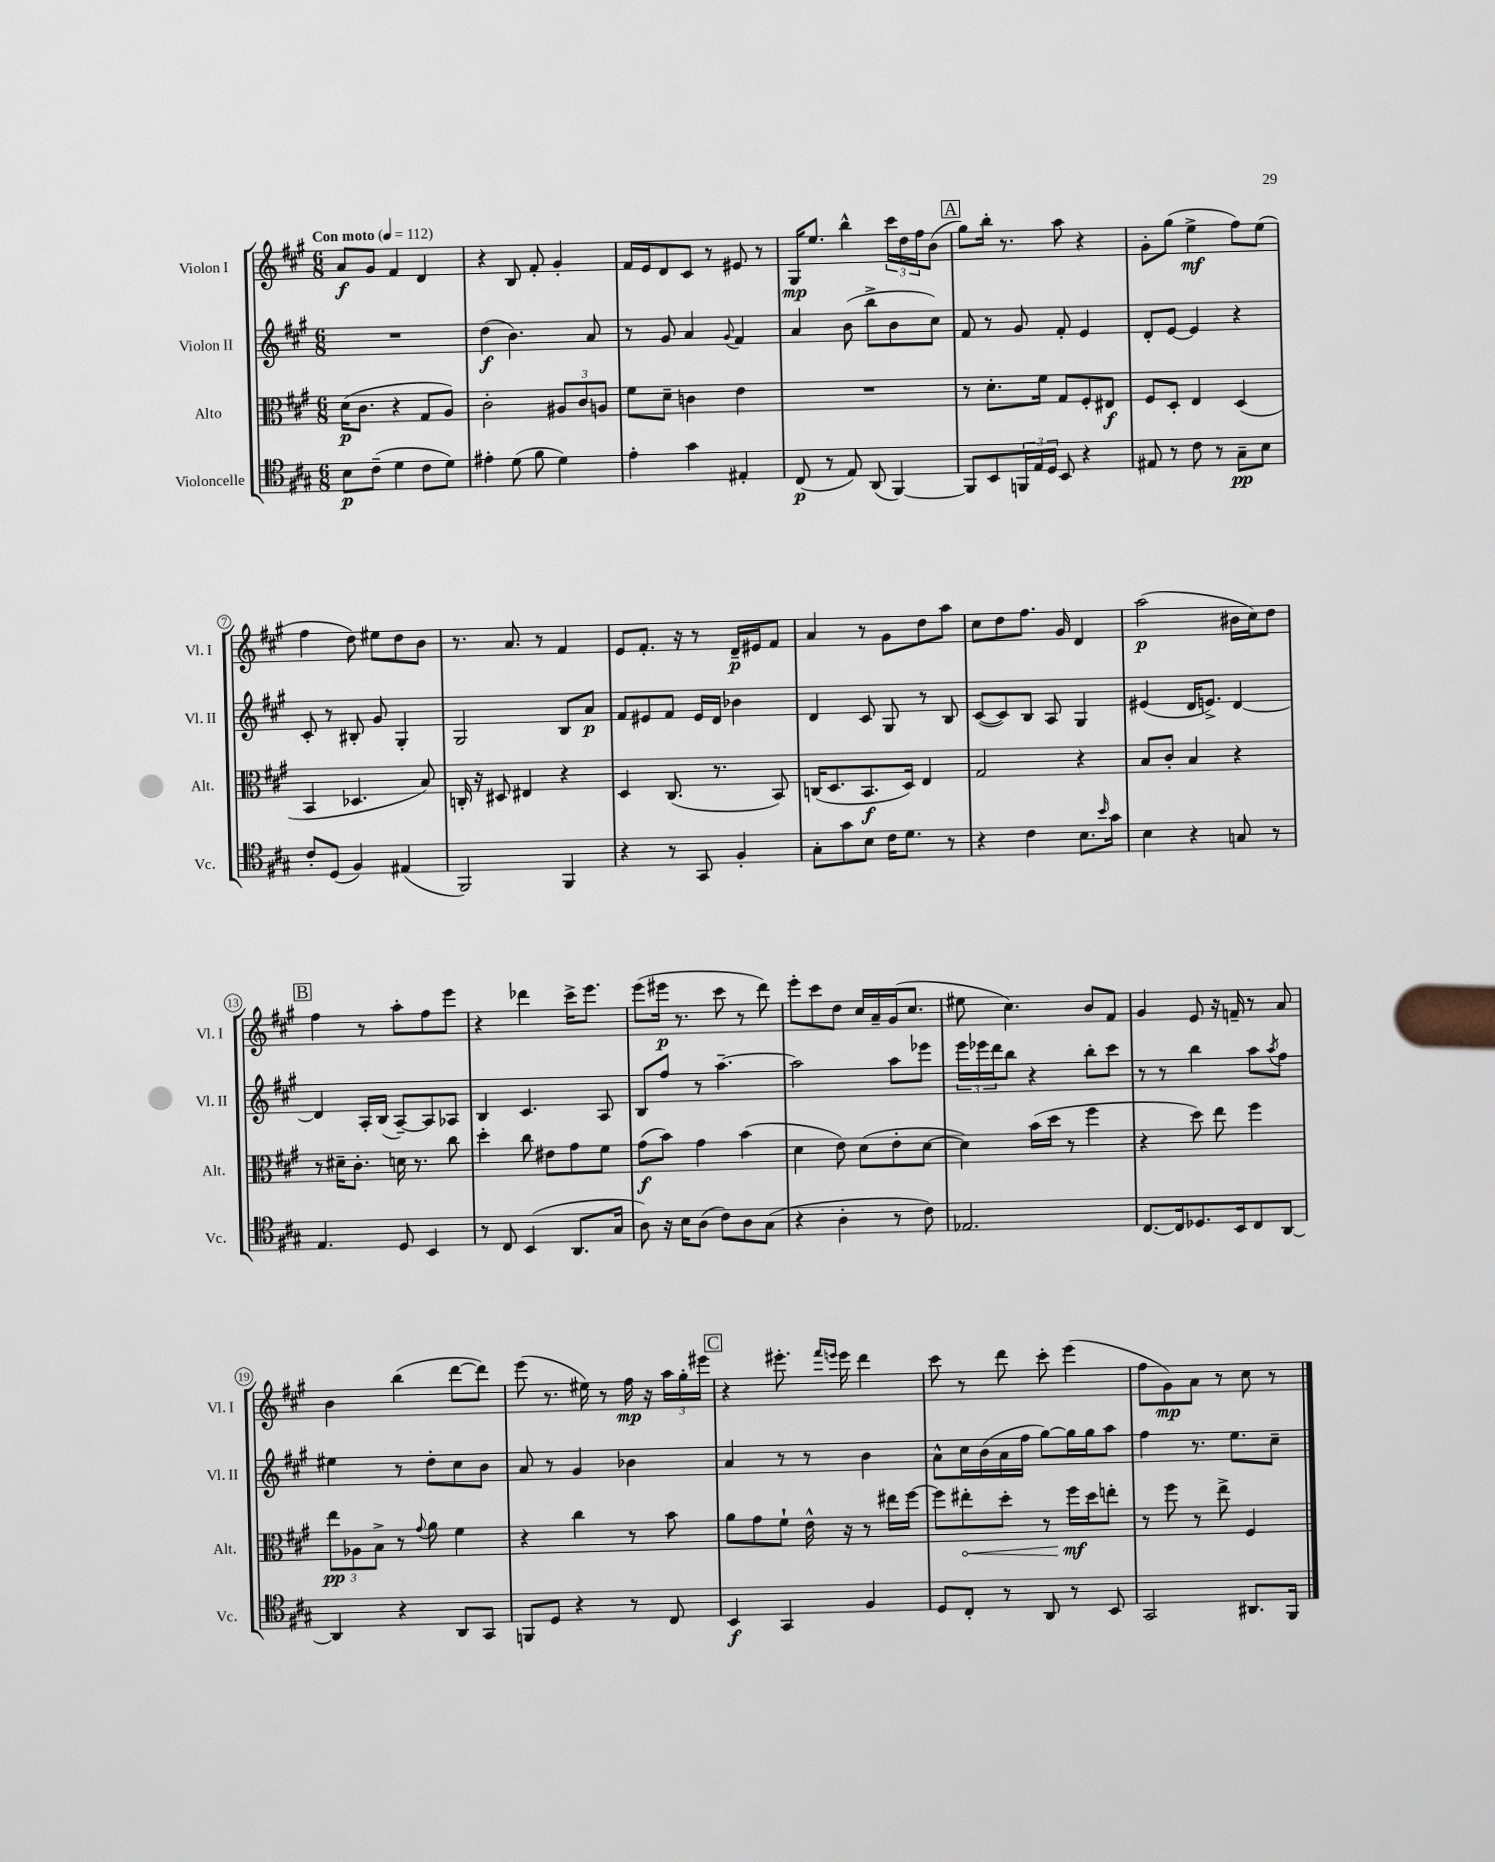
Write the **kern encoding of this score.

**kern	**dynam	**kern	**dynam	**kern	**dynam	**kern	**dynam
*part4	*part4	*part3	*part3	*part2	*part2	*part1	*part1
*staff4	*staff4	*staff3	*staff3	*staff2	*staff2	*staff1	*staff1
*I"Violoncelle	*	*I"Alto	*	*I"Violon II	*	*I"Violon I	*
*I'Vc.	*	*I'Alt.	*	*I'Vl. II	*	*I'Vl. I	*
*clefC4	*	*clefC3	*	*clefG2	*	*clefG2	*
*k[f#c#g#]	*	*k[f#c#g#]	*	*k[f#c#g#]	*	*k[f#c#g#]	*
*M6/8	*	*M6/8	*	*M6/8	*	*M6/8	*
*MM112	*	*MM112	*	*MM112	*	*MM112	*
=1	=1	=1	=1	=1	=1	=1	=1
!	!	!	!	!	!	!LO:TX:a:B:t=Con moto	!
8B\L	p	(16d\KL	p	2.r	.	8a/L	f
.	.	8.c#\J	.	.	.	.	.
(8c#~\J	.	.	.	.	.	8g#/J	.
4d\	.	4r	.	.	.	4f#/	.
8c#\L	.	8G#/L	.	.	.	4d/	.
8d\J)	.	8A/J)	.	.	.	.	.
=2	=2	=2	=2	=2	=2	=2	=2
4e#X'\	.	2c#'\	.	(4dd\	f	4r	.
(8d\	.	.	.	4.b\)	.	8B/	.
8f#\	.	.	.	.	.	8f#'/	.
4d\)	.	12A#X/L	.	.	.	4g#'/	.
.	.	12c#/	.	.	.	.	.
.	.	.	.	8a/	.	.	.
.	.	12An/J	.	.	.	.	.
=3	=3	=3	=3	=3	=3	=3	=3
4e'\	.	8f#\L	.	8r	.	16f#/LL	.
.	.	.	.	.	.	16e/J	.
.	.	8d~\J	.	8g#/	.	8d/	.
4g#\	.	4cn\	.	4a/	.	8c#/J	.
.	.	.	.	.	.	8r	.
.	.	.	.	8qqg#/	.	.	.
4E#X'/	.	4e\	.	4f#/	.	8e#X/	.
.	.	.	.	.	.	8r	.
=4	=4	=4	=4	=4	=4	=4	=4
(8C#/	p	2.r	.	4a/	.	16G#/KL	mp
.	.	.	.	.	.	8.ee/J	.
8r	.	.	.	.	.	.	.
8E/)	.	.	.	(8b\	.	4bb^^\	.
(8AA/	.	.	.	8bb^\L	.	.	.
[4FF#/)	.	.	.	8b\	.	24ccc#\LL	.
.	.	.	.	.	.	24dd\	.
.	.	.	.	.	.	24ff#\J	.
.	.	.	.	8cc#\J)	.	(8b\J	.
!!LO:REH:place=s1:t=A
=5	=5	=5	=5	=5	=5	=5	=5
8FF#/L]	.	8r	.	8f#/	.	8gg#\L)	.
8BB/	.	8.d'\L	.	8r	.	16bb'\Jk	.
.	.	.	.	.	.	8.r	.
24FFn/L	.	.	.	8g#/	.	.	.
24E/	.	.	.	.	.	.	.
.	.	16f#\Jk	.	.	.	.	.
24D/JJ	.	.	.	.	.	.	.
8BB/	.	8G#/L	.	8f#'/	.	8aa\	.
4r	.	8F#'/	.	4e/	.	4r	.
.	.	8E#X/J	f	.	.	.	.
=6	=6	=6	=6	=6	=6	=6	=6
8E#X/	.	8F#/L	.	8d'/L	.	8g#'\L	.
8r	.	8D'/J	.	[8e/J	.	(8gg#\J	.
8c#\	.	4E/	.	4e/]	.	4ee^\	mf
8r	.	.	.	.	.	.	.
8G#~\L	pp	(4D/	.	4r	.	8ff#\L)	.
8B\J	.	.	.	.	.	(8ee\J	.
!!LO:LB:g=z
=7	=7	=7	=7	=7	=7	=7	=7
8c#'/L	.	4BB/	.	8c#'/	.	4ff#\	.
(8D/J	.	.	.	8r	.	.	.
4F#/)	.	4.D-X/	.	8B#X'/	.	8dd\)	.
.	.	.	.	8g#/	.	8ee#X\L	.
(4E#X/	.	.	.	4G#'/	.	8dd\	.
.	.	8B/)	.	.	.	8b\J	.
=8	=8	=8	=8	=8	=8	=8	=8
2FF#/)	.	16Cn'/	.	2G#/	.	8.r	.
.	.	16r	.	.	.	.	.
.	.	8D#X/	.	.	.	.	.
.	.	.	.	.	.	8.a/	.
.	.	4E#X/	.	.	.	.	.
.	.	.	.	.	.	8r	.
4FF#/	.	4r	.	8B/L	.	4f#/	.
.	.	.	.	8a/J	p	.	.
=9	=9	=9	=9	=9	=9	=9	=9
4r	.	4D/	.	8f#/L	.	8e/L	.
.	.	.	.	8e#X/	.	8.f#'/J	.
8r	.	(8.C#/	.	8f#/J	.	.	.
.	.	.	.	.	.	16r	.
8GG#/	.	.	.	16e#/LL	.	8r	.
.	.	8.r	.	16d/JJ	.	.	.
4F#'/	.	.	.	4b-X\	.	16d~/LL	p
.	.	.	.	.	.	16e#X/J	.
.	.	8BB/)	.	.	.	8f#/J	.
=10	=10	=10	=10	=10	=10	=10	=10
8G#'\L	.	(16Cn/KL	.	4d/	.	4a/	.
.	.	8.D/	.	.	.	.	.
8g#\	.	.	.	.	.	.	.
8B\J	.	8.BB/	f	8c#/	.	8r	.
16c#\KL	.	.	.	8G#/	.	8g#\L	.
8.d\J	.	16D/Jk)	.	.	.	.	.
.	.	4E/	.	8r	.	8dd\	.
8r	.	.	.	8B/	.	8aa\J	.
=11	=11	=11	=11	=11	=11	=11	=11
4r	.	2G#/	.	([8c#/L	.	8cc#\L	.
.	.	.	.	8c#/])	.	8dd\	.
4c#\	.	.	.	8B/J	.	8.ff#\J	.
.	.	.	.	8A/	.	.	.
.	.	.	.	.	.	16g#/	.
8.B\L	.	4r	.	4G#/	.	4d/	.
16qqb/	.	.	.	.	.	.	.
16g#\Jk	.	.	.	.	.	.	.
=12	=12	=12	=12	=12	=12	=12	=12
4B\	.	8B/L	.	(4e#X/	.	(2aa\	p
.	.	8c#'/J	.	.	.	.	.
4r	.	4B/	.	16d/KL	.	.	.
.	.	.	.	8.en^/J)	.	.	.
8Gn/	.	4r	.	[4d/	.	16b#X\LL	.
.	.	.	.	.	.	16cc#\J)	.
8r	.	.	.	.	.	8dd\J	.
!!LO:LB:g=z
!!LO:REH:place=s1:t=B
=13	=13	=13	=13	=13	=13	=13	=13
4.E/	.	8r	.	4d/]	.	4ff#\	.
.	.	16d#X~\KL	.	.	.	.	.
.	.	8.c#'\J	.	.	.	.	.
.	.	.	.	16A'/LL	.	8r	.
.	.	.	.	(16B/JJ	.	.	.
8D/	.	16dn\	.	[8A~/L)	.	8aa'\L	.
.	.	8.r	.	.	.	.	.
4BB/	.	.	.	8A/]	.	8ff#\	.
.	.	8cc#\	.	8A-X/J	.	8eee\J	.
=14	=14	=14	=14	=14	=14	=14	=14
8r	.	4dd'\	.	4B/	.	4r	.
8C#/	.	.	.	.	.	.	.
(4BB/	.	8cc#\	.	4.c#/	.	4ddd-X\	.
.	.	8e#X\L	.	.	.	.	.
8.AA/L	.	8g#\	.	.	.	16ccc#^\KL	.
.	.	.	.	.	.	8.eee\J	.
.	.	8f#\J	.	8A/	.	.	.
16G#/Jk	.	.	.	.	.	.	.
=15	=15	=15	=15	=15	=15	=15	=15
8A\)	.	(8g#\L	f	8B/L	.	(8eee\L	.
16r	.	8b\J)	.	8ff#/J	.	16eee#X\Jk	p
16B\KL	.	.	.	.	.	8.r	.
(8A\J	.	4g#\	.	8r	.	.	.
8c#\L)	.	.	.	[4.aa~\	.	8ccc#\	.
8A\	.	(4b\	.	.	.	8r	.
(8G#\J	.	.	.	.	.	8ddd\)	.
=16	=16	=16	=16	=16	=16	=16	=16
4r	.	4d\	.	2aa\]	.	8eee'\L	.
.	.	.	.	.	.	8ccc#\	.
4A'\	.	8e\)	.	.	.	8dd\J	.
.	.	(8d\L	.	.	.	16cc#/LL	.
.	.	.	.	.	.	16a~/	.
8r	.	8e'\	.	8aa\L	.	(16g#/J	.
.	.	.	.	.	.	8.cc#/J	.
8c#\)	.	[8d\J	.	8eee-X\J	.	.	.
=17	=17	=17	=17	=17	=17	=17	=17
2.E-X/	.	4d\])	.	24eee\LL	.	8ee#X\	.
.	.	.	.	24eee-X\	.	.	.
.	.	.	.	24ddd\J	.	.	.
.	.	.	.	8bb\J	.	4.cc#\)	.
.	.	(16b\LL	.	4r	.	.	.
.	.	16dd\JJ	.	.	.	.	.
.	.	8r	.	.	.	.	.
.	.	4ff#\	.	8bb'\L	.	8b/L	.
.	.	.	.	8ccc#\J	.	8f#/J	.
=18	=18	=18	=18	=18	=18	=18	=18
[8.C#/L	.	4r	.	8r	.	4g#/	.
.	.	.	.	8r	.	.	.
16C#/k]	.	.	.	.	.	.	.
8.D-X/	.	8dd\)	.	4bb\	.	8e/	.
.	.	8ee\	.	.	.	16r	.
16BB/k	.	.	.	.	.	16fn~/	.
8C#/	.	4ff#\	.	8aa\L	.	8r	.
.	.	.	.	8qaa/	.	.	.
[8AA/J	.	.	.	8ff#\J	.	8a/	.
!!LO:LB:g=z
=19	=19	=19	=19	=19	=19	=19	=19
4AA/]	.	12ee\L	pp	4ee#X\	.	4b\	.
.	.	12A-X\	.	.	.	.	.
.	.	12B^\J	.	.	.	.	.
4r	.	8r	.	8r	.	(4bb\	.
.	.	8qqg#/	.	.	.	.	.
.	.	8a\	.	8dd'\L	.	.	.
8AA/L	.	4f#\	.	8cc#\	.	[8ddd\L	.
8GG#/J	.	.	.	8b\J	.	8ddd\J])	.
=20	=20	=20	=20	=20	=20	=20	=20
8FFn/L	.	4r	.	8a/	.	(8eee\	.
8D/J	.	.	.	8r	.	8.r	.
4r	.	4cc#\	.	4g#/	.	.	.
.	.	.	.	.	.	16ee#X\)	.
.	.	.	.	.	.	8r	.
8r	.	8r	.	4b-X\	.	16ff#\	mp
.	.	.	.	.	.	16r	.
8C#/	.	8b\	.	.	.	24aa\LL	.
.	.	.	.	.	.	24gg#'\	.
.	.	.	.	.	.	24eee#X\JJ	.
!!LO:REH:place=s1:t=C
=21	=21	=21	=21	=21	=21	=21	=21
4BB/	f	8a\L	.	4a/	.	4r	.
.	.	8g#\	.	.	.	.	.
4GG#/	.	8f#`\J	.	8r	.	8.eee#X'\	.
.	.	16e^^\	.	8r	.	.	.
.	.	.	.	.	.	16qqfff#/LL	.
.	.	.	.	.	.	16qqeeen/JJ	.
.	.	16r	.	.	.	16eee\	.
4F#/	.	8r	.	4b\	.	4ddd\	.
.	.	16ee#X\LL	.	.	.	.	.
.	.	[16ff#\JJ	.	.	.	.	.
=22	=22	=22	=22	=22	=22	=22	=22
8D/L	.	8ff#\L]	.	8a^^\L	.	8ccc#\	.
!	!	!	!LO:HP:b	!	!	!	!
8C#'/J	.	8ee#X'\	<	16cc#\L	.	8r	.
.	.	.	.	(16b\	.	.	.
8r	.	8dd'\J	.	16a\	.	8ddd\	.
.	.	.	.	16ff#\JJ	.	.	.
8AA/	.	8r	.	[8gg#\L)	.	8ccc#'\	.
8r	.	16ff#\LL	mf	16gg#\L]	.	(4eee\	.
.	.	16dd\J	[	16gg#\J	.	.	.
8BB/	.	8een'\J	.	8aa\J	.	.	.
=23	=23	=23	=23	=23	=23	=23	=23
2GG#/	.	8r	.	4ff#\	.	8ff#\L	.
.	.	8ff#\	.	.	.	8g#\)	mp
.	.	8r	.	8.r	.	8a\J	.
.	.	8ee^\	.	.	.	8r	.
.	.	.	.	8.ee\L	.	.	.
8.AA#X/L	.	4F#/	.	.	.	8cc#\	.
.	.	.	.	8cc#~\J	.	8r	.
16FF#/Jk	.	.	.	.	.	.	.
==	==	==	==	==	==	==	==
*-	*-	*-	*-	*-	*-	*-	*-
